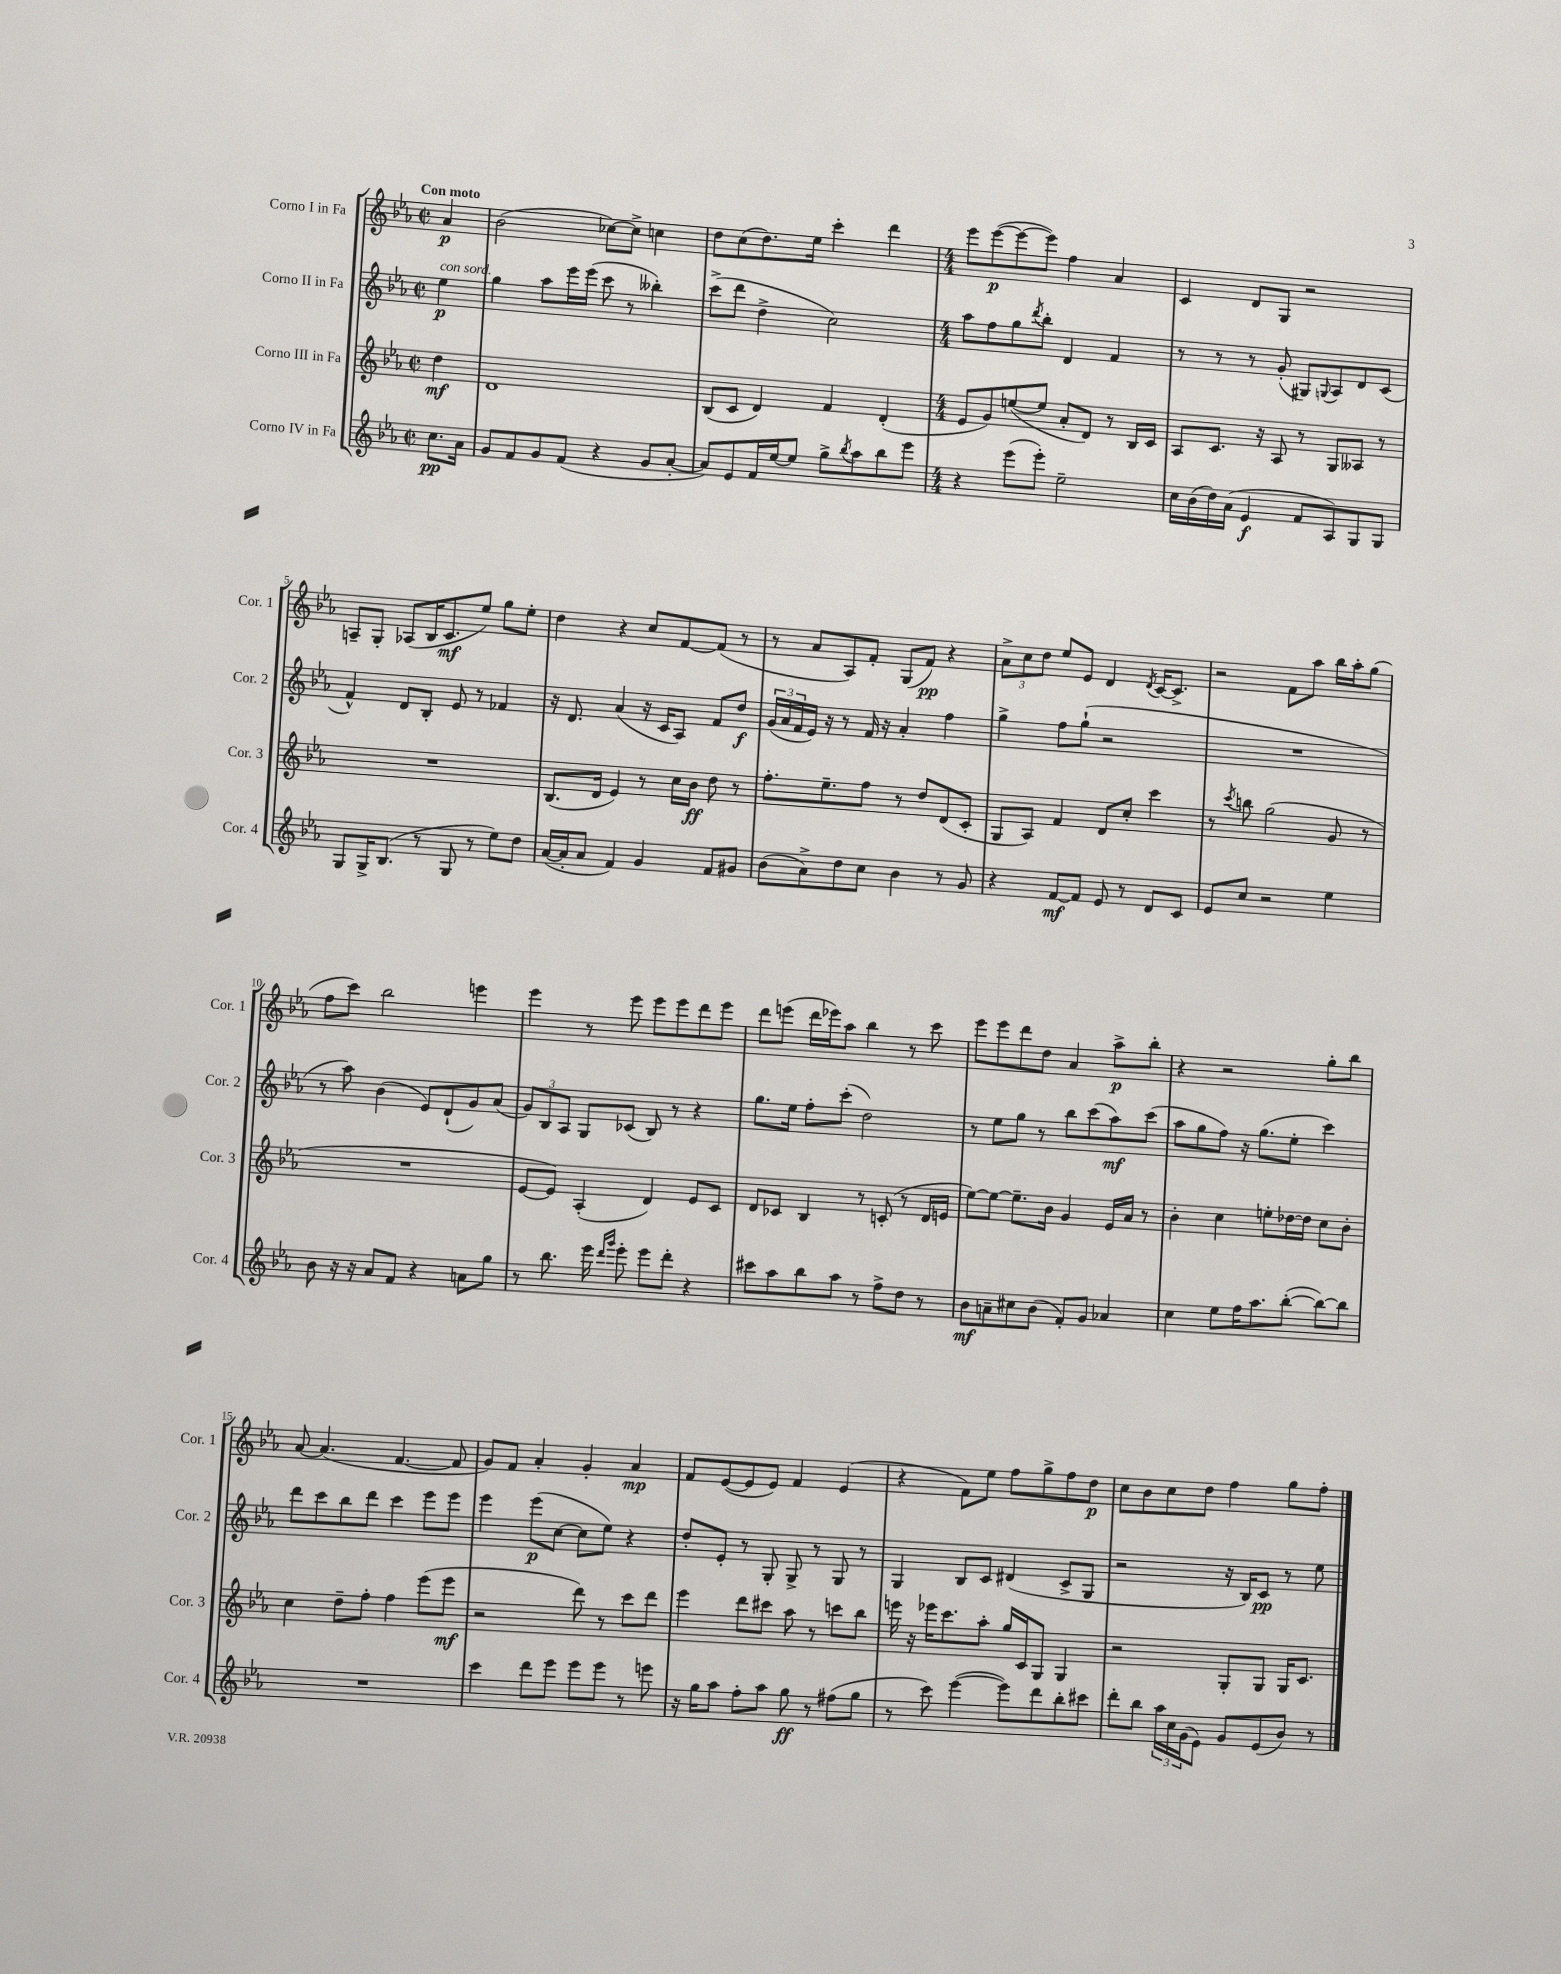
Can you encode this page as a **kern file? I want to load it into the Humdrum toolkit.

**kern	**dynam	**kern	**dynam	**kern	**dynam	**kern	**dynam
*part4	*part4	*part3	*part3	*part2	*part2	*part1	*part1
*staff4	*staff4	*staff3	*staff3	*staff2	*staff2	*staff1	*staff1
*I"Corno IV in Fa	*	*I"Corno III in Fa	*	*I"Corno II in Fa	*	*I"Corno I in Fa	*
*I'Cor. 4	*	*I'Cor. 3	*	*I'Cor. 2	*	*I'Cor. 1	*
*clefG2	*	*clefG2	*	*clefG2	*	*clefG2	*
*k[b-e-a-]	*	*k[b-e-a-]	*	*k[b-e-a-]	*	*k[b-e-a-]	*
*M2/2	*	*M2/2	*	*M2/2	*	*M2/2	*
*met(c|)	*	*met(c|)	*	*met(c|)	*	*met(c|)	*
=	=	=	=	=	=	=	=
!	!	!	!	!	!	!LO:TX:a:B:t=Con moto	!
!	!	!	!	!LO:TX:a:i:t=con sord.	!	!	!
8.cc\L	pp	4dd\	mf	4ee-\	p	4a-/	p
16a-\Jk	.	.	.	.	.	.	.
=1	=1	=1	=1	=1	=1	=1	=1
8g/L	.	1d	.	4gg\	.	(2b-\	.
8f/	.	.	.	.	.	.	.
8g/	.	.	.	8aa-\L	.	.	.
(8f/J	.	.	.	16eee-\L	.	.	.
.	.	.	.	(16eee-\JJ	.	.	.
4r	.	.	.	8ccc\	.	[8cc-X\L)	.
.	.	.	.	8r	.	8cc-^\J]	.
8g/L	.	.	.	4bb--X'\)	.	4ccn\	.
[8a-'/J	.	.	.	.	.	.	.
=2	=2	=2	=2	=2	=2	=2	=2
8a-/L])	.	(8B-/L	.	(8ccc^\L	.	8dd\L	.
8e-/	.	8c/J	.	8ddd\J	.	(8cc\	.
16f/L	.	4d/)	.	4dd^\	.	8.dd\)	.
[16ee-/J	.	.	.	.	.	.	.
8ee-/J]	.	.	.	.	.	.	.
.	.	.	.	.	.	16ee-\Jk	.
8gg^\L	.	4f/	.	2cc\)	.	4ccc'\	.
8qbb-/	.	.	.	.	.	.	.
8aa-\	.	.	.	.	.	.	.
8bb-\	.	(4d'/	.	.	.	4ddd\	.
8eee-\J	.	.	.	.	.	.	.
=3	=3	=3	=3	=3	=3	=3	=3
*M4/4	*	*M4/4	*	*M4/4	*	*M4/4	*
4r	.	8e-/L	.	8aa-\L	.	8eee-\L	.
.	.	8g/)	.	8ff\	.	([8eee-\	p
(8eee-\L	.	([8een/	.	8gg\	.	8eee-\_	.
.	.	.	.	8qddd/	.	.	.
8eee-'\J)	.	8ee/J]	.	8bb-'\J	.	8eee-\J])	.
2ee-~\	.	8a-'/L	.	4d/	.	4ff\	.
.	.	8d/J)	.	.	.	.	.
.	.	8r	.	4f/	.	4a-/	.
.	.	16B-/LL	.	.	.	.	.
.	.	16c/JJ	.	.	.	.	.
=4	=4	=4	=4	=4	=4	=4	=4
16cc\LL	.	8A-/L	.	8r	.	4c/	.
(16b-\	.	.	.	.	.	.	.
16dd\)	.	8.c/J	.	8r	.	.	.
(16a-\JJ	.	.	.	.	.	.	.
4e-/	f	.	.	8r	.	8d/L	.
.	.	16r	.	.	.	.	.
.	.	8A-/	.	(8g'/	.	8G/J	.
8f/L	.	8r	.	8G#X/L)	.	2r	.
.	.	.	.	8qqGn/	.	.	.
8A-/)	.	8G/L	.	8A-/	.	.	.
8G/	.	8A--X/J	.	8d/	.	.	.
8G/J	.	8r	.	(8c/J	.	.	.
!!LO:LB:g=z
=5	=5	=5	=5	=5	=5	=5	=5
8G/L	.	1r	.	4f^^/)	.	8An~/L	.
16G^/K	.	.	.	.	.	8G'/J	.
(8.B-/J	.	.	.	.	.	.	.
.	.	.	.	8d/L	.	(8A-X/L	.
8r	.	.	.	8B-'/J	.	16B-/K	.
.	.	.	.	.	.	8.c/	mf
8G/	.	.	.	8e-/	.	.	.
8r	.	.	.	8r	.	8ee-/J)	.
8ee-\L)	.	.	.	4f-X/	.	8gg\L	.
8dd\J	.	.	.	.	.	8ee-'\J	.
=6	=6	=6	=6	=6	=6	=6	=6
([16a-/LL	.	(8.B-/L	.	16r	.	4dd\	.
16a-'/J]	.	.	.	8.d/	.	.	.
8a-/J	.	.	.	.	.	.	.
.	.	16d/Jk	.	.	.	.	.
4f/)	.	4e-/)	.	(4a-/	.	4r	.
4g/	.	8r	.	16r	.	8cc/L	.
.	.	.	.	16c/KL	.	.	.
.	.	16cc\LL	.	8A-/J)	.	[8f/	.
.	.	16b-\JJ	ff	.	.	.	.
8f/L	.	8dd\	.	8f/L	.	(8f/J]	.
8g#X/J	.	8r	.	8dd/J	f	8r	.
=7	=7	=7	=7	=7	=7	=7	=7
(8b-\L	.	8.ff'\L	.	(24g/LL	.	8r	.
.	.	.	.	24a-/	.	.	.
.	.	.	.	24f/	.	.	.
8a-^\)	.	.	.	16e-/JJ)	.	8a-/L	.
.	.	8.ee-~\	.	16r	.	.	.
8dd\	.	.	.	8r	.	8A-/)	.
8cc\J	.	8ff\J	.	16f/	.	8f'/J	.
.	.	.	.	16r	.	.	.
4b-\	.	8r	.	4a-'/	.	(8G/L	.
.	.	8dd/L	.	.	.	8f/J)	pp
8r	.	(8d/	.	4ff\	.	4r	.
8g/	.	8c'/J	.	.	.	.	.
=8	=8	=8	=8	=8	=8	=8	=8
4r	.	8G/L	.	4gg^\	.	12a-^\L	.
.	.	.	.	.	.	12cc\	.
.	.	8A-/J)	.	.	.	.	.
.	.	.	.	.	.	12dd\J	.
[8f/L	mf	4f/	.	8ff\L	.	8ee-/L	.
8f/J]	.	.	.	(8gg`\J	.	8e-/J	.
8e-/	.	8d/L	.	2r	.	4d/	.
8r	.	8cc'/J	.	.	.	.	.
.	.	.	.	.	.	8qd/	.
8d/L	.	4ccc\	.	.	.	[16c/KL	.
.	.	.	.	.	.	8.c^/J]	.
8c/J	.	.	.	.	.	.	.
=9	=9	=9	=9	=9	=9	=9	=9
8e-/L	.	8r	.	1r	.	2r	.
.	.	8qccc/	.	.	.	.	.
8cc/J	.	8bbn\	.	.	.	.	.
2r	.	(2gg\	.	.	.	.	.
.	.	.	.	.	.	8f\L	.
.	.	.	.	.	.	8aa-\J	.
4ee-\	.	8g/	.	.	.	16bb-\LL	.
.	.	.	.	.	.	16aa-'\J	.
.	.	8r	.	.	.	(8gg\J	.
!!LO:LB:g=z
=10	=10	=10	=10	=10	=10	=10	=10
8b-\	.	1r	.	8r	.	8ff\L	.
16r	.	.	.	8aa-\)	.	8ccc\J)	.
16r	.	.	.	.	.	.	.
8a-/L	.	.	.	(4b-\	.	2bb-\	.
8f/J	.	.	.	.	.	.	.
4r	.	.	.	8e-/L)	.	.	.
.	.	.	.	(8d`/	.	.	.
8an\L	.	.	.	8g/)	.	4eeen\	.
8gg\J	.	.	.	(8a-/J	.	.	.
=11	=11	=11	=11	=11	=11	=11	=11
8r	.	[8e-/L	.	12g/L)	.	4eee-\	.
.	.	.	.	12B-/	.	.	.
8.bb-\	.	8e-/J])	.	.	.	.	.
.	.	.	.	12A-/J	.	.	.
.	.	(4A-'/	.	8G/L	.	8r	.
16eee-\	.	.	.	.	.	.	.
16qqddd/LL	.	.	.	.	.	.	.
16qqggg/JJ	.	.	.	.	.	.	.
8eee-'\	.	.	.	(8c-X/J	.	8eee-\	.
8eee-\L	.	4d/)	.	8B-/)	.	8eee-\L	.
8ddd'\J	.	.	.	8r	.	8eee-\	.
4r	.	8e-/L	.	4r	.	8ddd\	.
.	.	8c/J	.	.	.	8eee-\J	.
=12	=12	=12	=12	=12	=12	=12	=12
8ccc#X\L	.	8d/L	.	8.gg\L	.	8ddd\L	.
8aa-\	.	8c-X/J	.	.	.	(8eeen\J	.
.	.	.	.	16ee-\Jk	.	.	.
8bb-\	.	4B-/	.	8ff'\L	.	16ddd\LL	.
.	.	.	.	.	.	16eee-X\J)	.
8aa-\J	.	.	.	(8ccc'\J	.	8aa-\J	.
8r	.	8r	.	2dd\)	.	4bb-\	.
8ff^\L	.	(8cn'/	.	.	.	.	.
8dd\J	.	8r	.	.	.	8r	.
8r	.	16d/LL	.	.	.	8ccc\	.
.	.	16en/JJ	.	.	.	.	.
=13	=13	=13	=13	=13	=13	=13	=13
8b-\L	mf	[8ee-\L)	.	8r	.	8eee-\L	.
8an~\	.	8ee-\J_	.	8ee-\L	.	8eee-\	.
8cc#X\	.	8.ee-~\L]	.	8gg\J	.	8ddd\	.
(8b-\J	.	.	.	8r	.	8dd\J	.
.	.	16b-\Jk	.	.	.	.	.
8f'/L)	.	4g/	.	8bb-\L	.	4a-/	.
8g/J	.	.	.	(8ccc\	.	.	.
4a-X/	.	16e-/LL	.	8aa-\)	mf	8aa-^\L	p
.	.	16a-/JJ	.	.	.	.	.
.	.	8r	.	(8ccc\J	.	8bb-'\J	.
=14	=14	=14	=14	=14	=14	=14	=14
4cc\	.	4b-'\	.	8aa-\L	.	4r	.
.	.	.	.	8gg\	.	.	.
8ee-\L	.	4cc\	.	8ff\J)	.	2r	.
16ff\K	.	.	.	16r	.	.	.
8.aa-\	.	.	.	(8.gg\L	.	.	.
.	.	8een'\L	.	.	.	.	.
([8bb-'\J	.	[16dd-X\L	.	8ee-'\J	.	.	.
.	.	16dd-\JJ]	.	.	.	.	.
8bb-\L_)	.	8cc\L	.	4ccc\)	.	8gg'\L	.
8bb-\J]	.	8b-'\J	.	.	.	8bb-\J	.
!!LO:LB:g=z
=15	=15	=15	=15	=15	=15	=15	=15
1r	.	4cc\	.	8ddd\L	.	[8a-/	.
.	.	.	.	8ccc\	.	(4.a-/]	.
.	.	8dd~\L	.	8bb-\	.	.	.
.	.	8ff'\J	.	8ddd\J	.	.	.
.	.	4ff\	.	4ccc\	.	[4.f/	.
.	.	(8eee-\L	.	8eee-\L	.	.	.
.	.	8eee-\J	mf	8eee-\J	.	8f/]	.
=16	=16	=16	=16	=16	=16	=16	=16
4ccc\	.	2r	.	4eee-\	.	8g/L)	.
.	.	.	.	.	.	8f/J	.
8ddd\L	.	.	.	(8eee-\L	p	4a-'/	.
8eee-\J	.	.	.	[8cc\J	.	.	.
8eee-\L	.	8ddd\)	.	8cc\L]	.	4g'/	.
8eee-\J	.	8r	.	8ee-\J)	.	.	.
8r	.	8ccc\L	.	4r	.	4a-/	mp
8eeen\	.	8ddd\J	.	.	.	.	.
=17	=17	=17	=17	=17	=17	=17	=17
16r	.	4eee-\	.	8dd'/L	.	8f/L	.
16gg\KL	.	.	.	.	.	.	.
8aa-\J	.	.	.	8e-'/J	.	([8e-/	.
8ff'\L	.	8ddd\L	.	8r	.	8e-/]	.
8aa-\J	.	8ccc#X\J	.	8G'/	.	8e-/J)	.
8gg\	ff	8aa-\	.	8G^/	.	4f/	.
8r	.	8r	.	8r	.	.	.
(8ff#X\L	.	8cccn\L	.	8G/	.	(4e-/	.
8gg\J	.	8bb-\J	.	8r	.	.	.
=18	=18	=18	=18	=18	=18	=18	=18
8r	.	16eeen\	.	4G/	.	4r	.
.	.	16r	.	.	.	.	.
8ccc\)	.	16eee-X\KL	.	.	.	.	.
.	.	8.ccc\	.	.	.	.	.
([4eee-\	.	.	.	8B-/L	.	8f\L)	.
.	.	8aa-'\J	.	8c/J	.	8ee-\J	.
8eee-\L])	.	16gg/LL	.	(4d#X/	.	8ff\L	.
.	.	16c/J	.	.	.	.	.
8ddd\	.	8G/J	.	.	.	8gg^\	.
8bb-'\	.	4G/	.	8c^/L	.	8ff\	.
8ccc#X\J	.	.	.	8G/J	.	8dd\J	p
=19	=19	=19	=19	=19	=19	=19	=19
8ddd'\L	.	2r	.	2r	.	8cc\L	.
8bb-\J	.	.	.	.	.	8b-\	.
24aa-\LL	.	.	.	.	.	8cc\	.
24cc\	.	.	.	.	.	.	.
(24g\J	.	.	.	.	.	.	.
8e-\J)	.	.	.	.	.	8dd\J	.
8g/L	.	8G'/L	.	16r	.	4ff\	.
.	.	.	.	16B-/KL)	.	.	.
(8e-/	.	8G/J	.	8c/J	pp	.	.
8b-/J)	.	16G/KL	.	8r	.	8gg\L	.
.	.	8.c/J	.	.	.	.	.
8r	.	.	.	8ee-\	.	8ff'\J	.
==	==	==	==	==	==	==	==
*-	*-	*-	*-	*-	*-	*-	*-
